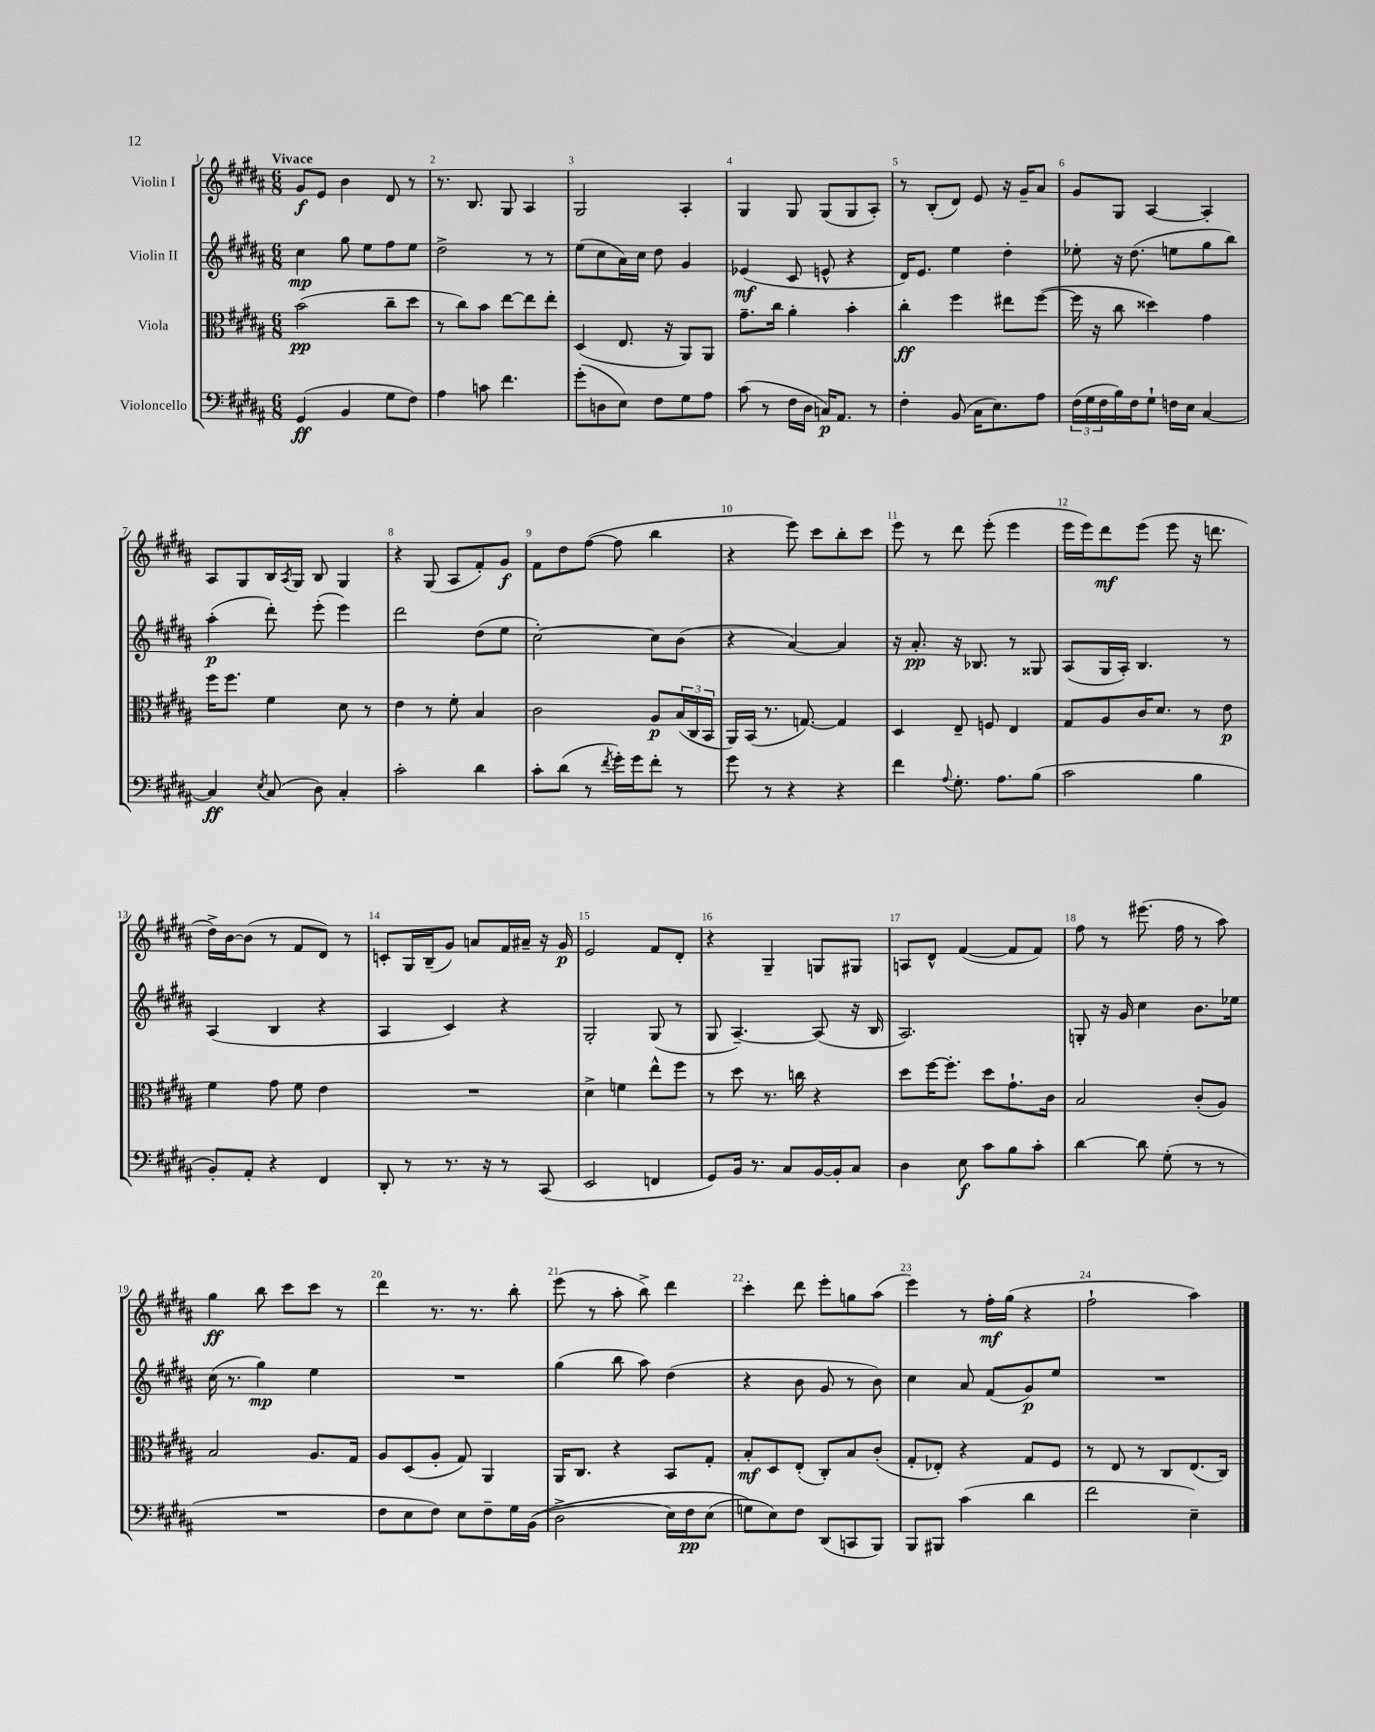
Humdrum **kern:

**kern	**kern	**kern	**kern
*staff4	*staff3	*staff2	*staff1
*clefF4	*clefC3	*clefG2	*clefG2
*k[f#c#g#d#a#]	*k[f#c#g#d#a#]	*k[f#c#g#d#a#]	*k[f#c#g#d#a#]
*M6/8	*M6/8	*M6/8	*M6/8
(4GG#	(2b	4cc#	8g#
.	.	.	8e
4BB	.	8gg#	4b
.	.	8ee	.
8G#	8cc#~	8ff#	8d#
8F#)	8dd#	8ee	8r
=	=	=	=
4A#	8r	2dd#^	8.r
.	8cc#)	.	.
.	.	.	8.B
8c	8b	.	.
4.f#	[8ee	.	8G#
.	8ee]	8r	4A#
.	8ee'	8r	.
=	=	=	=
(8g#'	(4D#	(8ee	2G#
8D	.	8cc#	.
8E)	8.E	16a#)	.
.	.	16cc#	.
8F#	.	8dd#	.
.	16r	.	.
8G#	8AA#)	4g#	4A#'
8A#	8AA#	.	.
=	=	=	=
(8c#	8.g#~	(4e-	4G#
8r	.	.	.
.	16cc#	.	.
16F#	4a#'	8c#	8G#
16D#	.	.	.
16C)	.	8e^^	(8G#
8.AA#	.	.	.
.	4b'	4r	8G#
8r	.	.	8A#')
=	=	=	=
4F#'	4cc#'	16d#)	8r
.	.	8.e	.
.	.	.	(8B'
(8BB	4ff#	4ee	8d#)
16C#	.	.	8e
8.E)	.	.	.
.	8ee#	4dd#'	16r
.	.	.	16g#~
8A#	([8ff#	.	8a#
=	=	=	=
(24F#	16ff#]	8ee-'	8g#
24G#	.	.	.
.	16r	.	.
24F#	.	.	.
16B)	8cc#	16r	8G#
16F#	.	(8.dd#	.
8G#`	4dd##)	.	[4A#
16F	.	8ee	.
16E	.	.	.
[4C#	4g#	8gg#	4A#']
.	.	8bb)	.
=	=	=	=
4C#]	16ff#	(4aa#'	8A#
.	8.ff#	.	.
.	.	.	8G#
8qE	.	.	.
(8C#	4f#	8ddd#')	16B
.	.	.	8qA#
.	.	.	16G#
8D#)	.	(8eee'	8B
4C#'	8d#	4eee)	4G#
.	8r	.	.
=	=	=	=
2c#'	4e	2ddd#	4r
.	8r	.	(8G#
.	8f#'	.	8A#
4d#	4B	(8dd#	8f#')
.	.	8ee	8g#
=	=	=	=
8c#'	2c#	[2cc#')	8f#
(8d#	.	.	8dd#
8r	.	.	([8ff#
8qf#	.	.	.
16g#')	.	.	8ff#]
16g#	.	.	.
8f#'	8A#	8cc#]	4bb
8r	(24B	(8b	.
.	24C#	.	.
.	24BB	.	.
=	=	=	=
8g#	16AA#)	4r	4r
.	(16BB	.	.
8r	8.r	.	.
4r	.	[4a#)	8eee)
.	[8.G)	.	.
.	.	.	8ccc#
4r	4G]	4a#]	8bb'
.	.	.	8ccc#
=	=	=	=
4f#	4D#	16r	8eee
.	.	8.a#'	.
.	.	.	8r
8qqA#	.	.	.
8.G#'	8E~	16r	8ddd#
.	.	8.B-	.
.	8F	.	(8eee'
8.A#	.	.	.
.	4E	8r	4eee
(8B	.	8G##	.
=	=	=	=
2c#	8G#	(8A#	16eee
.	.	.	16eee)
.	8A#	16G#	8ddd#
.	.	16A#')	.
.	16c#	4.B	(8eee
.	8.d#	.	.
.	.	.	8eee
4B	8r	.	16r
.	.	.	8.ddd
.	8e	8r	.
=	=	=	=
8BB')	4f#	(4A#	16dd#^)
.	.	.	[16b
8AA#'	.	.	(8b]
4r	8g#	4B	8r
.	8f#	.	8f#
4FF#	4e	4r	8d#)
.	.	.	8r
=	=	=	=
8DD#'	2.r	4A#	8c'
8r	.	.	16G#
.	.	.	(16B~
8.r	.	4c#)	8g#)
.	.	.	8a
16r	.	.	.
8r	.	4r	16f#
.	.	.	16a#~
(8CC#	.	.	16r
.	.	.	16g#
=	=	=	=
2EE	4d#^	2G#'	2e
.	4f	.	.
4FF	8ee^^	(8G#	8f#
.	8ff#	8r	8d#'
=	=	=	=
8GG#)	8r	8G#	4r
16BB	8dd#	[4.A#~)	.
8.r	.	.	.
.	8.r	.	4G#~
8C#	.	.	.
.	16cc	.	.
[16BB	4r	(8A#]	8G
16BB']	.	.	.
8C#	.	16r	8G#
.	.	16B	.
=	=	=	=
4D#	8dd#	2.A#)	8A
.	[16ff#	.	8d#^^
.	8.ff#']	.	.
8E	.	.	([4f#
8c#	8dd#	.	.
8B	8.g#`	.	8f#]
8c#'	.	.	8f#)
.	16c#	.	.
=	=	=	=
[4d#	2B	8G'	8ff#
.	.	16r	8r
.	.	16g#	.
8d#]	.	4cc#	(8.eee#
(8G#'	.	.	.
.	.	.	16ff#
8r	(8c#'	8.b	8r
8r	8A#)	.	8aa#)
.	.	16ee-	.
=	=	=	=
2.r	2B	(16cc#	4gg#
.	.	8.r	.
.	.	4gg#)	8bb
.	.	.	8ccc#
.	8.A#	4ee	8ccc#
.	.	.	8r
.	16G#	.	.
=	=	=	=
8F#	8A#	2.r	4ddd#
8E	(8D#	.	.
8F#)	8A#'	.	8.r
8E	8G#)	.	.
.	.	.	8.r
8F#~	4AA#	.	.
16G#	.	.	8bb'
&((16BB	.	.	.
=	=	=	=
2D#^	16AA#	(4gg#	(8eee
.	8.C#	.	.
.	.	.	8r
.	4r	8bb	8aa#'
.	.	8aa#)	8bb^)
16E)	8BB	(4dd#	4ddd#
16F#	.	.	.
(8E	8G#'	.	.
=	=	=	=
8G&)	8B'	4r	4ccc#'
8E)	8D#	.	.
8F#	(8E'	8b	8ddd#
(8DD#	8C#')	8g#	8eee'
8CC	8B	8r	8gg
8BBB)	(8c#'	8b)	(8aa#
=	=	=	=
8BBB	8G#'	4cc#	4eee)
8BBB#	8E-')	.	.
(4c#	4r	8a#	8r
.	.	(8f#	16ff#'
.	.	.	(16gg#
4d#	8G#	8g#)	4r
.	8F#	8ee	.
=	=	=	=
2f#	8r	2.r	2ff#`
.	8E	.	.
.	8r	.	.
.	8C#	.	.
4E~)	(8.E	.	4aa#)
.	16C#)	.	.
==	==	==	==
*-	*-	*-	*-
